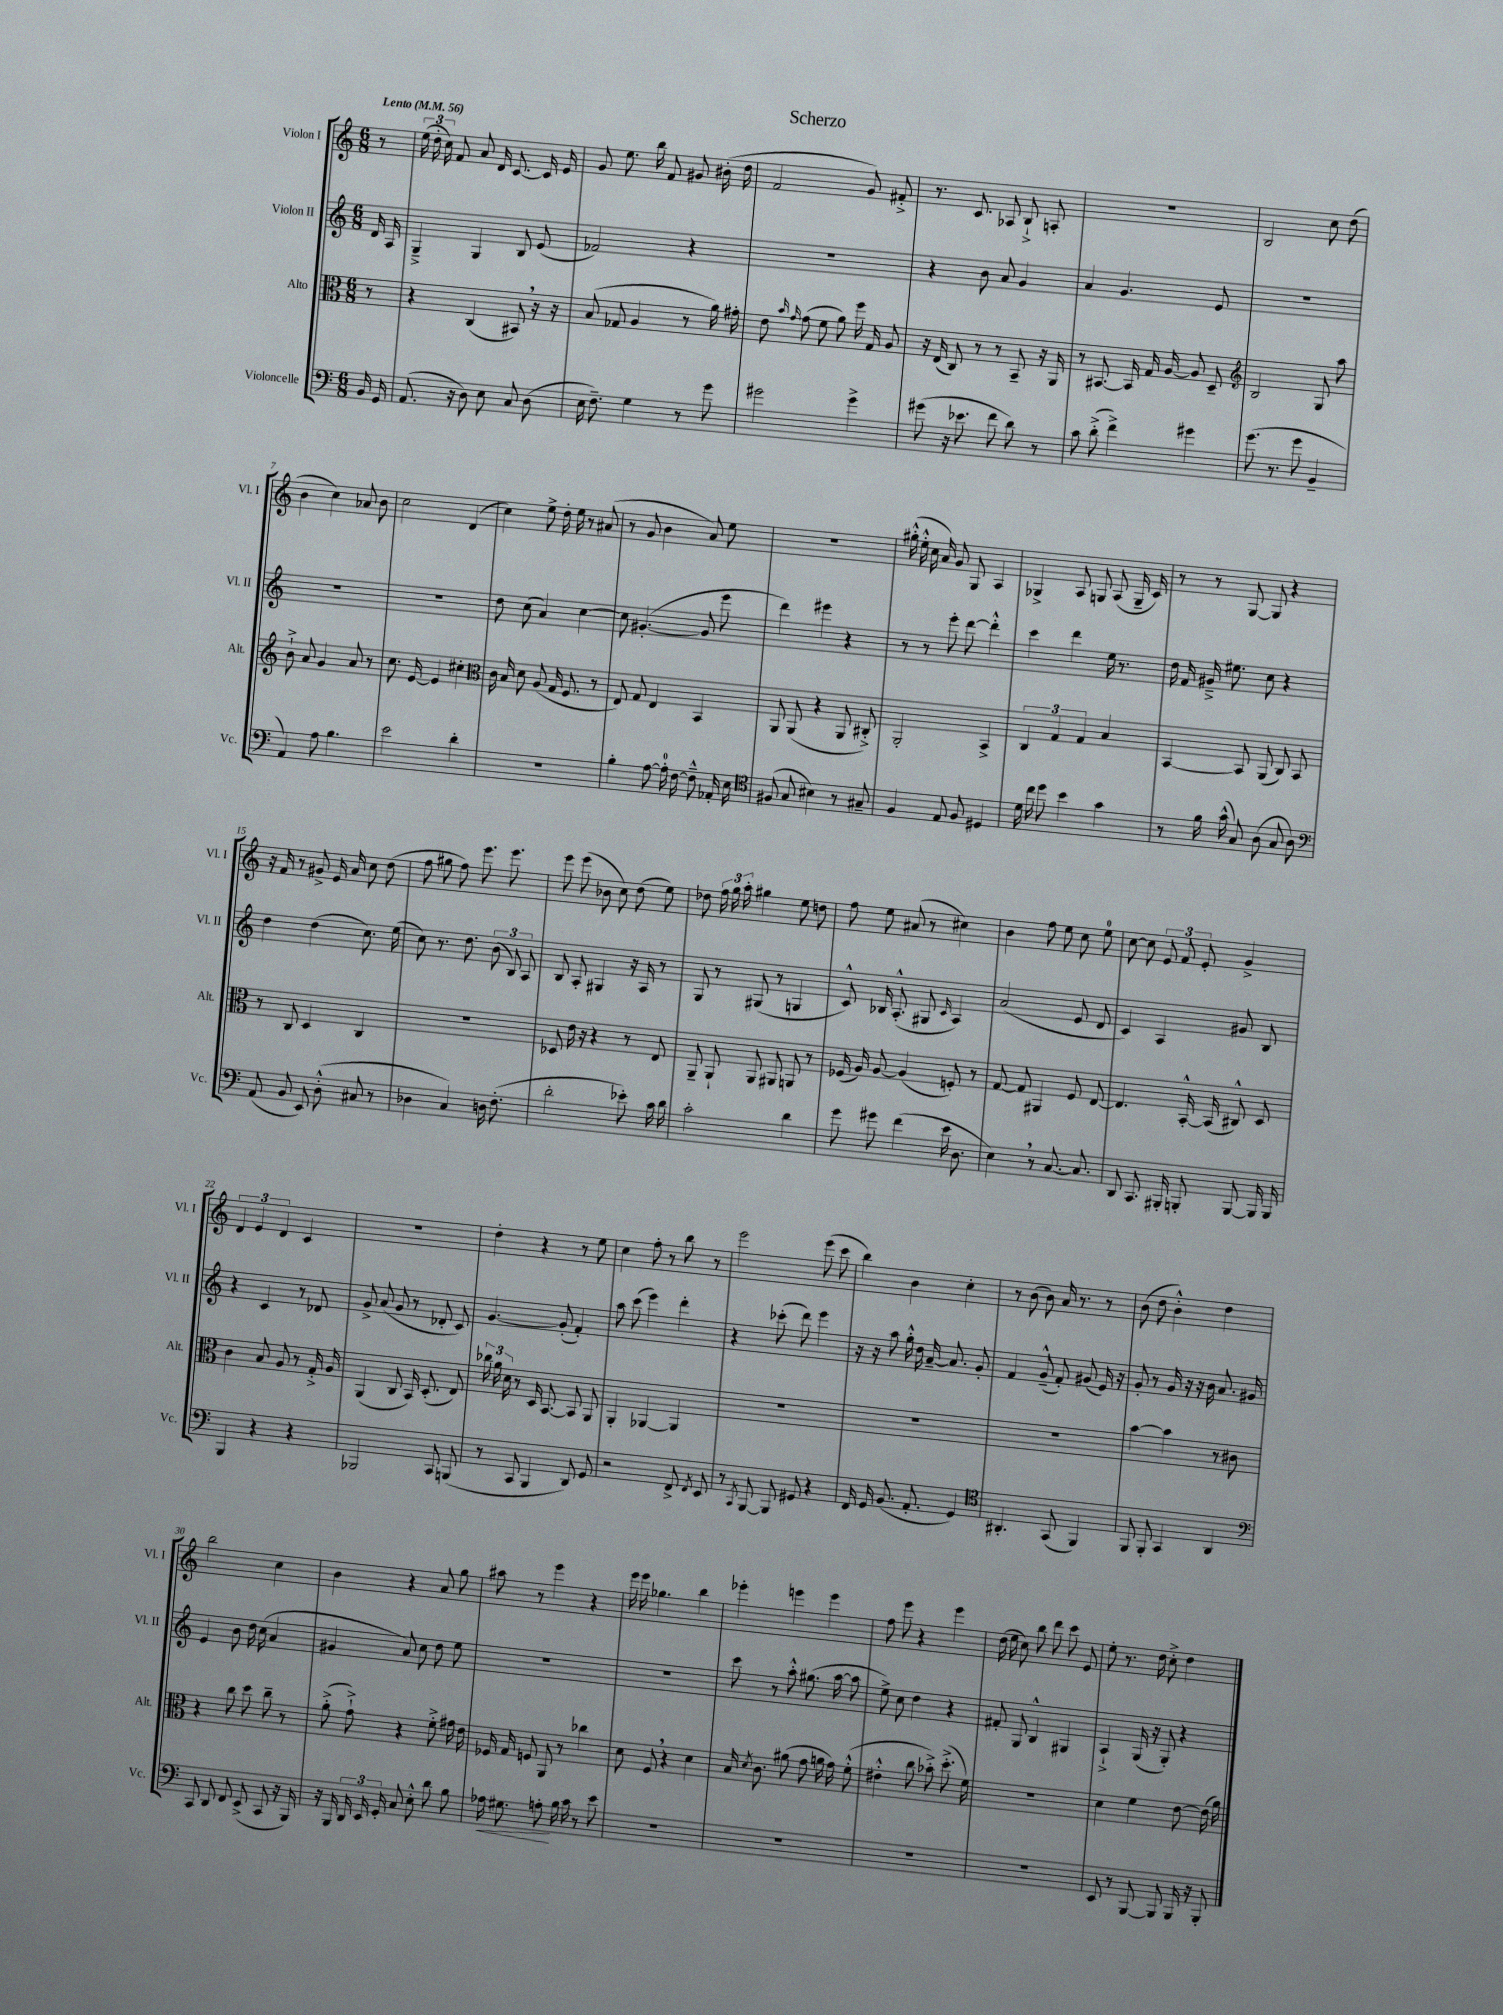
\header { title = "Scherzo" }
<<
\new StaffGroup <<
\new Staff = "s0" \with { instrumentName = "Violon I" shortInstrumentName = "Vl. I" } {
    \clef treble \key c \major \numericTimeSignature \time 6/8 \partial 8 \tempo "Lento" 4 = 56
    \autoBeamOff r8 |
    \tuplet 3/2 { e''16( d''16-. c''16) } f'8 a'8 d'16 c'8.~ c'16 e'16 |
    g'8 e''8. b''16 f'8 gis'8 bis'16-.( d''16 |
    f'2 g'8) fis'8-.-> |
    r8. c'8. aes8 b8-!-> a8-. |
    r2. |
    b2 c''8 d''8( |
    b'4 c''4) aes'8 b'8 |
    c''2 d'4( |
    c''4) e''8-> d''16-. e''16 r8 ais'8( |
    r8 g'8 b'4 a'8) e''8 |
    R2. |
    gis''16-.-^( e''16-.-^ c''16 a'16) g'8 g8 a4 |
    ges4-> a8 g8 a8( g16-- c'16) |
    r8 r8 g8~ g8 r4 |
    r16 f'16 r8 gis'8-> e'16 a'16 c''8 d''8( |
    f''8 gis''8 f''8) e'''8. e'''8. |
    e'''8 e'''8( bes'8 c''8) d''8( e''8) |
    des''8 \tuplet 3/2 { f''16 g''16 a''16-. } gis''4 e''8 d''8 |
    f''8 e''8 ais'8( r8 cis''4) |
    b'4 f''8 e''8 c''8 e''8-0 |
    c''8~ c''8 \tuplet 3/2 { e'8 f'8 e'8-. } g'4-> |
    \tuplet 3/2 { d'4 e'4 d'4 } c'4 |
    R2. |
    d''4-. r4 r8 e''8 |
    c''4 f''8-. r8 b''8 r8 |
    e'''2 e'''8( c'''8 |
    b''4) b'4 c''4-. |
    r8 b'8( b'8) a'16 r8. r8 |
    b'8( d''8 b'4-.-^) d''4 |
    b''2 c''4 |
    b'4 r4 a'8 g''8 |
    ais''8 r8 e'''4 r4 |
    e'''16 e'''16 ges''4. b''4 |
    ees'''4-. e'''4 e'''4 |
    f''8 e'''8 r4 e'''4 |
    d''16( e''16 c''8) b''8 d'''8 c'''8 e'8 |
    e''8-. r8. d''16 c''8-.-> d''4 \bar "|." |
}
\new Staff = "s1" \with { instrumentName = "Violon II" shortInstrumentName = "Vl. II" } {
    \clef treble \key c \major \numericTimeSignature \time 6/8 \partial 8
    \autoBeamOff d'16 a16 |
    g4---> g4 b8 e'8( |
    fes'2) r4 |
    R2. |
    r4 b'8 a'8 g'4 |
    a'4 g'4. e'8 |
    R2. |
    R2. |
    R2. |
    d''8 c''8( a'4) c''4~ |
    c''8 gis'4.~-.( gis'8 e'''8 |
    d'''4) eis'''4 r4 |
    r8 r8 e'''8-. d'''8~ d'''4-.-^ |
    c'''4 d'''4 e''16 r8. |
    d''16 f'16 gis'16---> eis''8. c''8 r4 |
    d''4 d''4( c''8.) e''16( |
    c''8) r8. d''8. \tuplet 3/2 { b'8( b8) a8 } |
    b8 a8-. gis4 r16 a16 r8 |
    g8 r8 gis8( r8 g4 |
    c'8-^) bes16 a8.-.-^( gis8 \grace { c'16 } a4) |
    a'2( e'8 d'8 |
    c'4) a4 gis'8 b8 |
    r4 c'4 r8 des'8 |
    g'8-> a'8( g'8 r8 des'8-. c'8) |
    g'4.~ g'8-.( f'4-.) |
    a''8 c'''8( e'''4) d'''4-. |
    r4 ces'''8-.( d'''8) e'''4 |
    r16 r16 a''8 g''16-.-^ d''16 a'16~-- a'8. g'8-. |
    f'4 g'8---^( f'8-.) gis'8( e'16) r16 |
    g'8-. r8 g'16 r16 r16 b'16 a'8. gis'16 |
    e'4 b'8 d''16 c''16( a'4 |
    gis'4 a'8) c''8 d''8 e''8 |
    R2. |
    R2. |
    c'''8 r8 a''8-.-^ gis''8.( a''16~ a''8 |
    e''8->) c''8 d''4 r4 |
    fis'8-. g8 b4-^ gis4 |
    a4-!-> g16( r16 g8-.) r4 \bar "|." |
}
\new Staff = "s2" \with { instrumentName = "Alto" shortInstrumentName = "Alt." } {
    \clef alto \key c \major \numericTimeSignature \time 6/8 \partial 8
    \autoBeamOff r8 |
    r4 c4( bis,8) \breathe r16 r16 |
    b8( ges8 a4 r8 a'16) gis'16-. |
    e'8 \grace { b'16 g'16 } g'8( f'8 a'8) f''16 g16 a8 |
    r16 e16( c8) r8 r8 b,8-- r16 a,16 |
    r8 bis,8.~ bis,16 g16 a16~ a8 d8-- |
    \clef treble b2 g8 a''8 |
    b'8-!-> a'8 g'4 a'8 r8 |
    c''8. e'16~ e'4 cis''4-. |
    \clef alto c'16 b16 d'8 a8( g16 f8. r8 |
    e8) g8 e4 b,4 |
    a,8 a,8( r4 a,8 cis8-.->) |
    a,2-. b,4-> |
    \tuplet 3/2 { c4 g4 g4 } b4 |
    b,4~ b,8 a,8( c8) b,8 |
    r8 c8 d4 c4 |
    R2. |
    des8 e'16 r16 r4 r8 e8 |
    a,8-- a,8-! a,8 ais,8 a,8 r8 |
    fes16( a16) a8~ a4( f8-.) r8 |
    g8~ g8 ais,4 f8 e8~ |
    e4. b,16~-.-^ b,16( cis8-^) d8 |
    c'4 b8 a8 r8 g16-.-> a16 |
    a,4( c8 b,16) d8.-.( e8) |
    \tuplet 3/2 { ces''16 a'16 d'16 } r8 d16 b,8.~ b,8 a,8 |
    a,4-. aes,4~ aes,4 |
    R2. |
    R2. |
    R2. |
    b'4~ b'4 r8 cis'8 |
    r4 c''8 d''8 c''8-- r8 |
    a'8-.->( g'8-!->) r4 f'8-.-> gis'16 e'16 |
    fes16 g16 f8 a,8 r8 ces''4 |
    d'8 f8 \breathe r4 d'4 |
    b16 \acciaccatura { d'8 } c'8. ais'8( g'8 a'16 g'16) f'8-.-^( |
    eis'4-.-^ c''8 bes'8-.->) d''8.-.->( f'16) |
    R2. |
    d'4 f'4 e'8~ e'16( a'16) \bar "|." |
}
\new Staff = "s3" \with { instrumentName = "Violoncelle" shortInstrumentName = "Vc." } {
    \clef bass \key c \major \numericTimeSignature \time 6/8 \partial 8
    \autoBeamOff b,16 g,16 |
    a,8.( r16 d8) e8 c8 d8( |
    e16 f8.--) g4 r8 g'8 |
    gis'2 gis'4-> |
    gis'8( r16 ees'8. f'8 d'8) r8 |
    c'8 d'8-.->( f'4->) gis'4 |
    g'8.( r8. g'8 b,4-- |
    a,4) a8 b4. |
    e'2 d'4-. |
    R2. |
    b4-. a8~ a16-0-. f16~ f8---^ aes,16-. e16 |
    \clef tenor fis8( g8 bis4) r8 gis8-- |
    f4 e8 f8 dis4 |
    d'16 c''16 d''8 b'4 g'4 |
    r8 f'16 g'16-^( g8) a8( g8 a8) |
    \clef bass a,8( b,8 e,8) d8-.-^( cis8 r8 |
    des4 c4) d16 f8.-.( |
    d'2-. ees'8-.) c'16 d'16 |
    c'2-. d'4 |
    g'8 gis'8 f'4( e'16 d8. |
    e4) \breathe r8 c8.~ c8. |
    d,8 c,8. bis,,16-. b,,8-. b,,8~ b,,16 b,,16 |
    b,,4 r4 r4 |
    bes,,2 c,8 b,,8( |
    r8 c,8 b,,4 d,8) g,8 |
    r2 f,8-> \acciaccatura { f,8 } e,8 |
    r8 \acciaccatura { c,8 } b,,8~ b,,8 gis,8 r4 |
    f,16 g,16 b,8.( a,8.-. g,4) |
    \clef tenor ais,4.-. g,8( f,4) |
    f,8 f,8-. g,4 a,4 |
    \clef bass c,8 d,8 f,8 e,8->( c,8 r16 b,,16) |
    r16 b,,16 \tuplet 3/2 { d,16 e,16 g,16-. } c8 e8-.-^ d'8 b8 |
    aes16\< gis8. a8-.\! b16 c'16 r8 e'8 |
    R2. |
    R2. |
    R2. |
    R2. |
    e,8 r8 b,,8~ b,,8 b,,16 r16 b,,8-. \bar "|." |
}
>>
>>
